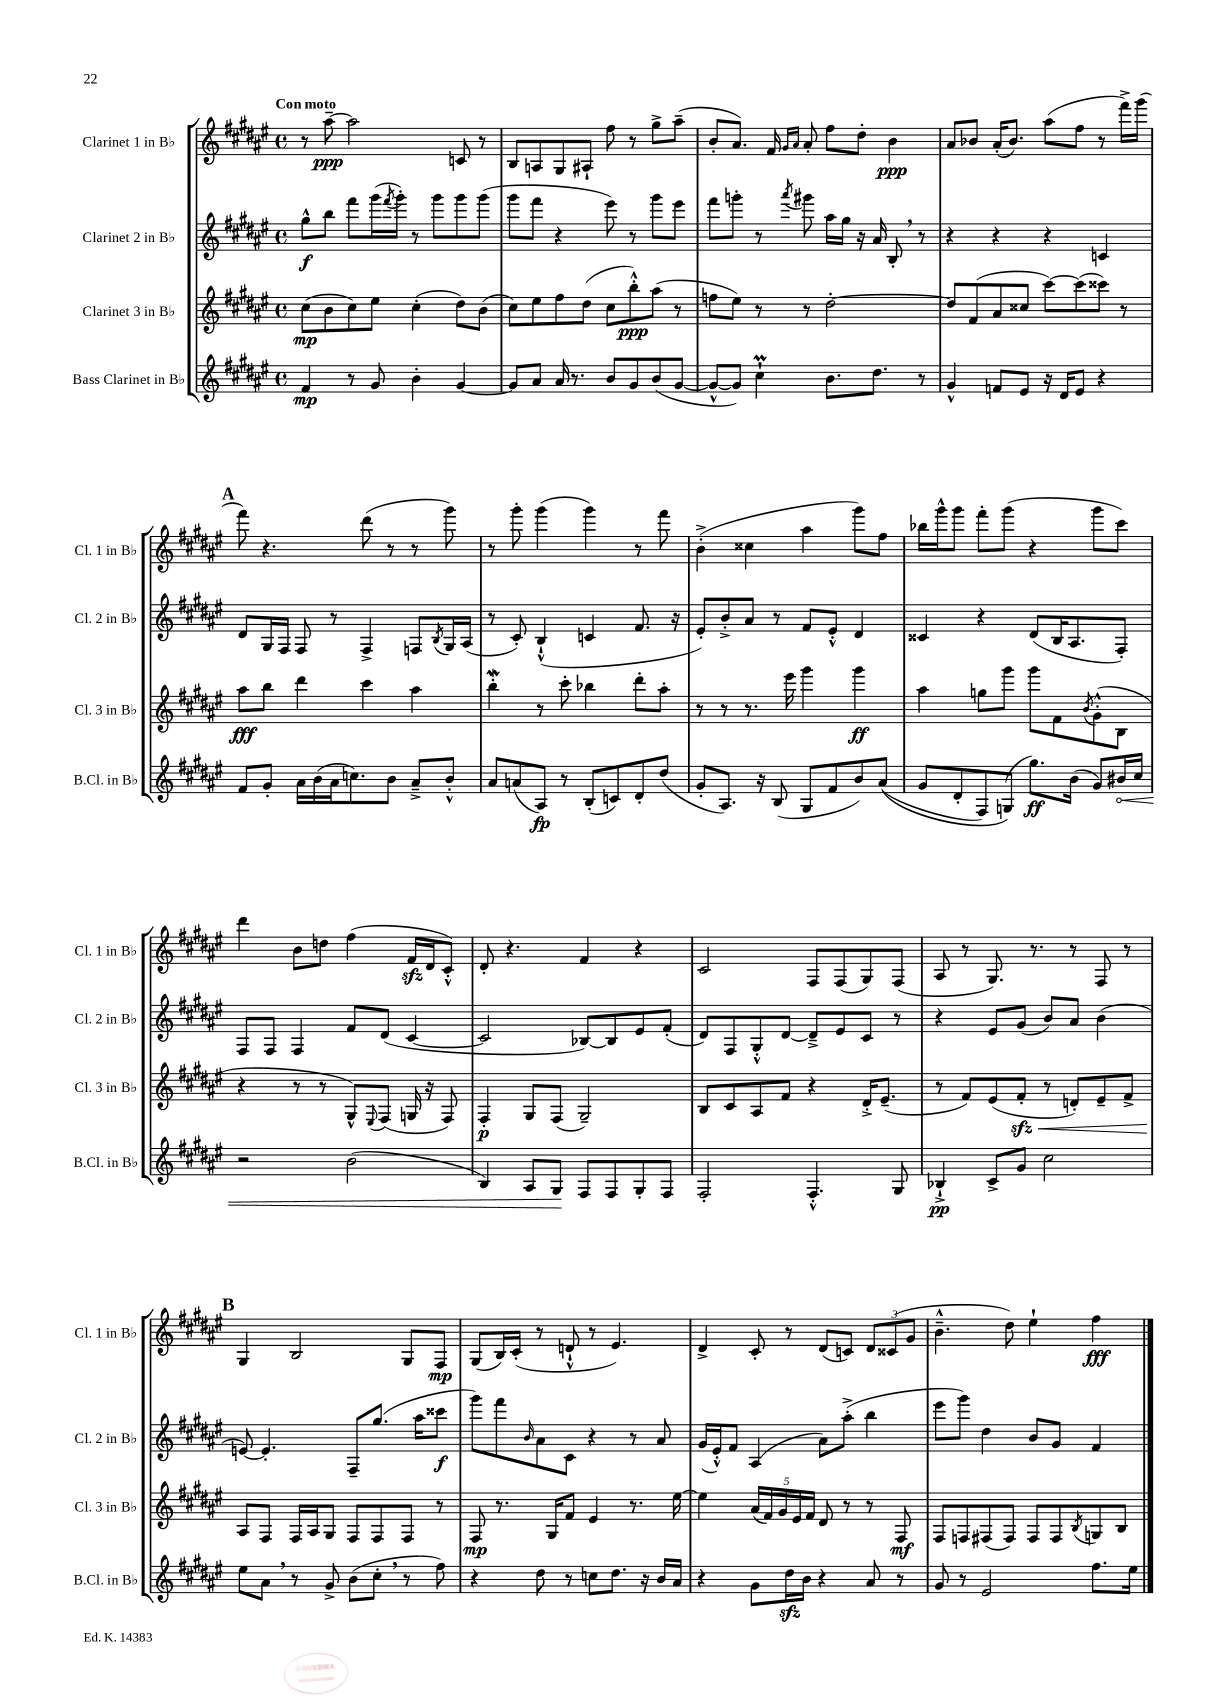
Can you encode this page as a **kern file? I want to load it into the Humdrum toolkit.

**kern	**dynam	**kern	**dynam	**kern	**dynam	**kern	**dynam
*part4	*part4	*part3	*part3	*part2	*part2	*part1	*part1
*staff4	*staff4	*staff3	*staff3	*staff2	*staff2	*staff1	*staff1
*I"Bass Clarinet in B♭	*	*I"Clarinet 3 in B♭	*	*I"Clarinet 2 in B♭	*	*I"Clarinet 1 in B♭	*
*I'B.Cl. in B♭	*	*I'Cl. 3 in B♭	*	*I'Cl. 2 in B♭	*	*I'Cl. 1 in B♭	*
*clefG2	*	*clefG2	*	*clefG2	*	*clefG2	*
*k[f#c#g#d#a#e#]	*	*k[f#c#g#d#a#e#]	*	*k[f#c#g#d#a#e#]	*	*k[f#c#g#d#a#e#]	*
*M4/4	*	*M4/4	*	*M4/4	*	*M4/4	*
*met(c)	*	*met(c)	*	*met(c)	*	*met(c)	*
=1	=1	=1	=1	=1	=1	=1	=1
!	!	!	!	!	!	!LO:TX:a:B:t=Con moto	!
4f#/	mp	(8cc#\L	mp	8gg#^^\L	f	8r	.
.	.	8b\	.	8bb\J	.	[8aa#~\	ppp
8r	.	8cc#\)	.	8fff#\L	.	2aa#\]	.
8g#/	.	8ee#\J	.	(16ggg#\L	.	.	.
.	.	.	.	8qfff#/	.	.	.
.	.	.	.	16ggg#'\JJ)	.	.	.
4b'\	.	(4cc#'\	.	8r	.	.	.
.	.	.	.	8ggg#\L	.	.	.
[4g#/	.	8dd#\L)	.	8ggg#\	.	8cn/	.
.	.	(8b\J	.	(8ggg#\J	.	8r	.
=2	=2	=2	=2	=2	=2	=2	=2
8g#/L]	.	8cc#\L)	.	8ggg#\L	.	8B/L	.
8a#/J	.	8ee#\	.	8fff#\J	.	8An/	.
16a#/	.	8ff#\	.	4r	.	8G#/	.
8.r	.	.	.	.	.	.	.
.	.	(8dd#\J	.	.	.	8A#X`/J	.
8b/L	.	8cc#\L	.	8eee#\)	.	8ff#\	.
8g#/	.	8bb'^^\)	ppp	8r	.	8r	.
(8b/	.	(8aa#\J	.	8ggg#\L	.	8gg#^\L	.
[8g#/J	.	8r	.	8eee#\J	.	(8aa#~\J	.
=3	=3	=3	=3	=3	=3	=3	=3
8g#^^/L_	.	8ffn\L	.	8fff#\L	.	8b'/L	.
8g#/J])	.	8ee#\J)	.	8gggn'\J	.	8.a#/J)	.
4cc#M`\	.	8r	.	8r	.	.	.
.	.	.	.	.	.	16f#/	.
.	.	.	.	.	.	16qqg#/LL	.
.	.	.	.	8qaaa#/	.	16qqa#/JJ	.
.	.	8r	.	8ggg#X\	.	8a#'/	.
8.b\L	.	[2dd#'\	.	16aa#\LL	.	8ff#\L	.
.	.	.	.	16gg#\JJ	.	.	.
.	.	.	.	16r	.	8dd#'\J	.
8.dd#\J	.	.	.	16a#/	.	.	.
.	.	.	.	8B',/	.	4b\	ppp
8r	.	.	.	8r	.	.	.
=4	=4	=4	=4	=4	=4	=4	=4
4g#^^/	.	8dd#/L]	.	4r	.	8a#/L	.
.	.	(8f#/	.	.	.	8b-X/J	.
8fn/L	.	8a#/	.	4r	.	(16a#'/KL	.
.	.	.	.	.	.	8.b-/J)	.
8e#/J	.	8cc##X/J	.	.	.	.	.
16r	.	[8ccc#\L)	.	4r	.	(8aa#\L	.
16d#/KL	.	.	.	.	.	.	.
8e#/J	.	(8ccc#\]	.	.	.	8ff#\J	.
4r	.	8ccc##X\J)	.	4cn/	.	8r	.
.	.	8r	.	.	.	16fff#^\LL)	.
.	.	.	.	.	.	(16ggg#\JJ	.
!!LO:LB:g=z
!!LO:REH:place=s1:t=A
=5	=5	=5	=5	=5	=5	=5	=5
8f#/L	.	8aa#\L	fff	8d#/L	.	8fff#\)	.
8g#'/J	.	8bb\J	.	16G#/L	.	4.r	.
.	.	.	.	16F#/JJ	.	.	.
16a#\LL	.	4ddd#\	.	8F#/	.	.	.
(16b\	.	.	.	.	.	.	.
16a#\J	.	.	.	8r	.	.	.
8.ccn\)	.	.	.	.	.	.	.
.	.	4ccc#\	.	4F#^/	.	(8ddd#\	.
8b\J	.	.	.	.	.	8r	.
8a#~^/L	.	4aa#\	.	8Fn/L	.	8r	.
.	.	.	.	8qB/	.	.	.
8b'^^/J	.	.	.	16G#/L	.	8ggg#\)	.
.	.	.	.	(16A#/JJ	.	.	.
=6	=6	=6	=6	=6	=6	=6	=6
8a#/L	.	4bbw'\	.	8r	.	8r	.
(8an/	.	.	.	8c#'/)	.	8ggg#'\	.
8A#/J)	fp	8r	.	(4B`^^/	.	(4ggg#\	.
8r	.	8ccc#'\	.	.	.	.	.
(8B'/L	.	4bb-X\	.	4cn/	.	4ggg#\)	.
8cn/)	.	.	.	.	.	.	.
8d#'/	.	8ddd#'\L	.	8.f#/	.	8r	.
(8dd#/J	.	8aa#'\J	.	.	.	8fff#\	.
.	.	.	.	16r	.	.	.
=7	=7	=7	=7	=7	=7	=7	=7
8g#'/L	.	8r	.	8e#'/L)	.	(4b'^\	.
8.A#/J)	.	8r	.	8b'^/	.	.	.
.	.	8.r	.	8a#/J	.	4cc##X\	.
16r	.	.	.	.	.	.	.
(8B/	.	.	.	8r	.	.	.
.	.	16eee#\	.	.	.	.	.
8G#/L	.	4ggg#\	.	8f#/L	.	4aa#\	.
8f#/	.	.	.	8e#'^^/J	.	.	.
8b/)	.	4ggg#\	ff	4d#/	.	8ggg#\L)	.
((8a#/J	.	.	.	.	.	8ff#\J	.
=8	=8	=8	=8	=8	=8	=8	=8
8g#/L	.	4aa#\	.	4c##X/	.	16bb-X\LL	.
.	.	.	.	.	.	16ggg#^^\J	.
8d#'/	.	.	.	.	.	8ggg#\J	.
8F#/)	.	8ggn\L	.	4r	.	8fff#'\L	.
(8Gn/J)	.	8ggg#\J	.	.	.	(8ggg#\J	.
8.gg#\L)	ff	8ggg#\L	.	(8d#/L	.	4r	.
.	.	8f#\	.	16B/K	.	.	.
(16b\Jk	.	.	.	8.A#/	.	.	.
.	.	8qb/	.	.	.	.	.
8g#/L)	.	(8g#'^^\	.	.	.	8ggg#\L	.
!	!LO:HP:b	!	!	!	!	!	!
16b#X/L	<	8B\J	.	8F#'/J)	.	8ccc#\J)	.
16cc#/JJ	.	.	.	.	.	.	.
!!LO:LB:g=z
=9	=9	=9	=9	=9	=9	=9	=9
2r	.	4r	.	8F#/L	.	4ddd#\	.
.	.	.	.	8F#/J	.	.	.
.	.	8r	.	4F#/	.	8b\L	.
.	.	8r	.	.	.	8ddn\J	.
(2b\	.	8G#^^/L)	.	8f#/L	.	(4ff#\	.
.	.	8qqE#/	.	.	.	.	.
.	.	(8F#/J	.	(8d#/J	.	.	.
.	.	16Gn/	.	[4c#/	.	16f#zz/LL	.
.	.	16r	.	.	.	16d#/J	.
.	.	8F#/)	.	.	.	8c#'^^/J)	.
=10	=10	=10	=10	=10	=10	=10	=10
4B/)	.	4F#'/	p	2c#/]	.	8d#'/	.
.	.	.	.	.	.	4.r	.
8A#/L	.	8G#/L	.	.	.	.	.
8G#/J	.	(8F#/J	.	.	.	.	.
8F#/L	[	2G#~/)	.	[8B-X/L)	.	4f#/	.
8F#/	.	.	.	8B-/]	.	.	.
8G#'/	.	.	.	8e#/	.	4r	.
8F#/J	.	.	.	(8f#'/J	.	.	.
=11	=11	=11	=11	=11	=11	=11	=11
2F#'/	.	8B/L	.	8d#/L)	.	2c#/	.
.	.	8c#/	.	8F#/	.	.	.
.	.	8A#/	.	8G#'^^/	.	.	.
.	.	8f#/J	.	[8d#/J	.	.	.
4.F#'^^/	.	4r	.	8d#~^/L]	.	8F#/L	.
.	.	.	.	8e#/	.	(8F#/	.
.	.	16d#'^/KL	.	8c#/J	.	8G#/)	.
.	.	(8.e#~/J	.	.	.	.	.
8G#/	.	.	.	8r	.	(8F#/J	.
=12	=12	=12	=12	=12	=12	=12	=12
4B-X`^/	pp	8r	.	4r	.	8A#/	.
.	.	8f#/L)	.	.	.	8r	.
8c#^/L	.	(8e#/	.	8e#/L	.	8.G#/)	.
!	!	!	!LO:HP:b	!	!	!	!
8g#/J	.	8f#zz'/J	<	(8g#/J	.	.	.
.	.	.	.	.	.	8.r	.
2cc#\	.	8r	.	8b/L)	.	.	.
.	.	8dn'/L)	.	8a#/J	.	8r	.
.	.	8e#~/	.	(4b\	.	8F#/	.
.	.	8f#^/J	.	.	.	8r	.
!!LO:LB:g=z
!!LO:REH:place=s1:t=B
=13	=13	=13	=13	=13	=13	=13	=13
8ee#\L	.	8A#/L	.	[8en/)	.	4G#/	.
8a#,\J	.	8F#/J	[	4.e'/]	.	.	.
8r	.	16F#/LL	.	.	.	2B/	.
.	.	16A#/J	.	.	.	.	.
8g#^/	.	8G#/J	.	.	.	.	.
(8b\L	.	8F#/L	.	8F#~/L	.	.	.
8cc#',\J	.	8F#/	.	(8.gg#/J	.	.	.
8r	.	8F#/J	.	.	.	8G#/L	.
.	.	.	.	16aa#\KL	.	.	.
8ff#\)	.	8r	.	8ccc##X\J	f	8F#/J	mp
=14	=14	=14	=14	=14	=14	=14	=14
4r	.	8F#/	mp	8ggg#\L)	.	(8G#/L	.
.	.	8.r	.	8fff#\	.	16B/L)	.
.	.	.	.	.	.	(16c#'/JJ	.
.	.	.	.	16qqb/	.	.	.
8dd#\	.	.	.	8a#\	.	8r	.
.	.	16G#/KL	.	.	.	.	.
8r	.	8f#/J	.	8c#\J	.	8dn`^^/	.
8ccn\L	.	4e#/	.	4r	.	8r	.
8.dd#\J	.	.	.	.	.	4.e#/)	.
.	.	8.r	.	8r	.	.	.
16r	.	.	.	.	.	.	.
16b/LL	.	.	.	8a#/	.	.	.
16a#/JJ	.	[16ee#\	.	.	.	.	.
=15	=15	=15	=15	=15	=15	=15	=15
4r	.	4ee#\]	.	(16g#/LL	.	4d#^/	.
.	.	.	.	16e#'^^/J)	.	.	.
.	.	.	.	8f#/J	.	.	.
8g#\L	.	(20a#/LL	.	(4A#/	.	8c#'/	.
.	.	20f#/)	.	.	.	.	.
.	.	20g#/	.	.	.	.	.
16dd#zz\L	.	.	.	.	.	8r	.
.	.	20e#/	.	.	.	.	.
16b\JJ	.	.	.	.	.	.	.
.	.	20f#/JJ	.	.	.	.	.
4r	.	8d#/	.	8a#\L)	.	(8d#/L	.
.	.	8r	.	(8aa#'^\J	.	8cn/J)	.
8a#/	.	8r	.	4bb\	.	12d#/L	.
.	.	.	.	.	.	(12c##X/	.
8r	.	8F#/	mf	.	.	.	.
.	.	.	.	.	.	12g#/J	.
=16	=16	=16	=16	=16	=16	=16	=16
8g#/	.	8F#/L	.	8eee#\L	.	4.b~^^\	.
8r	.	8Fn/	.	8ggg#\J)	.	.	.
2e#/	.	(8F#X/	.	4dd#\	.	.	.
.	.	8F#/J)	.	.	.	8dd#\)	.
.	.	8F#/L	.	8b/L	.	4ee#`\	.
.	.	8F#/	.	8g#/J	.	.	.
.	.	8qB/	.	.	.	.	.
8.ff#\L	.	8Gn/	.	4f#/	.	4ff#\	fff
.	.	8B/J	.	.	.	.	.
16ee#\Jk	.	.	.	.	.	.	.
==	==	==	==	==	==	==	==
*-	*-	*-	*-	*-	*-	*-	*-
